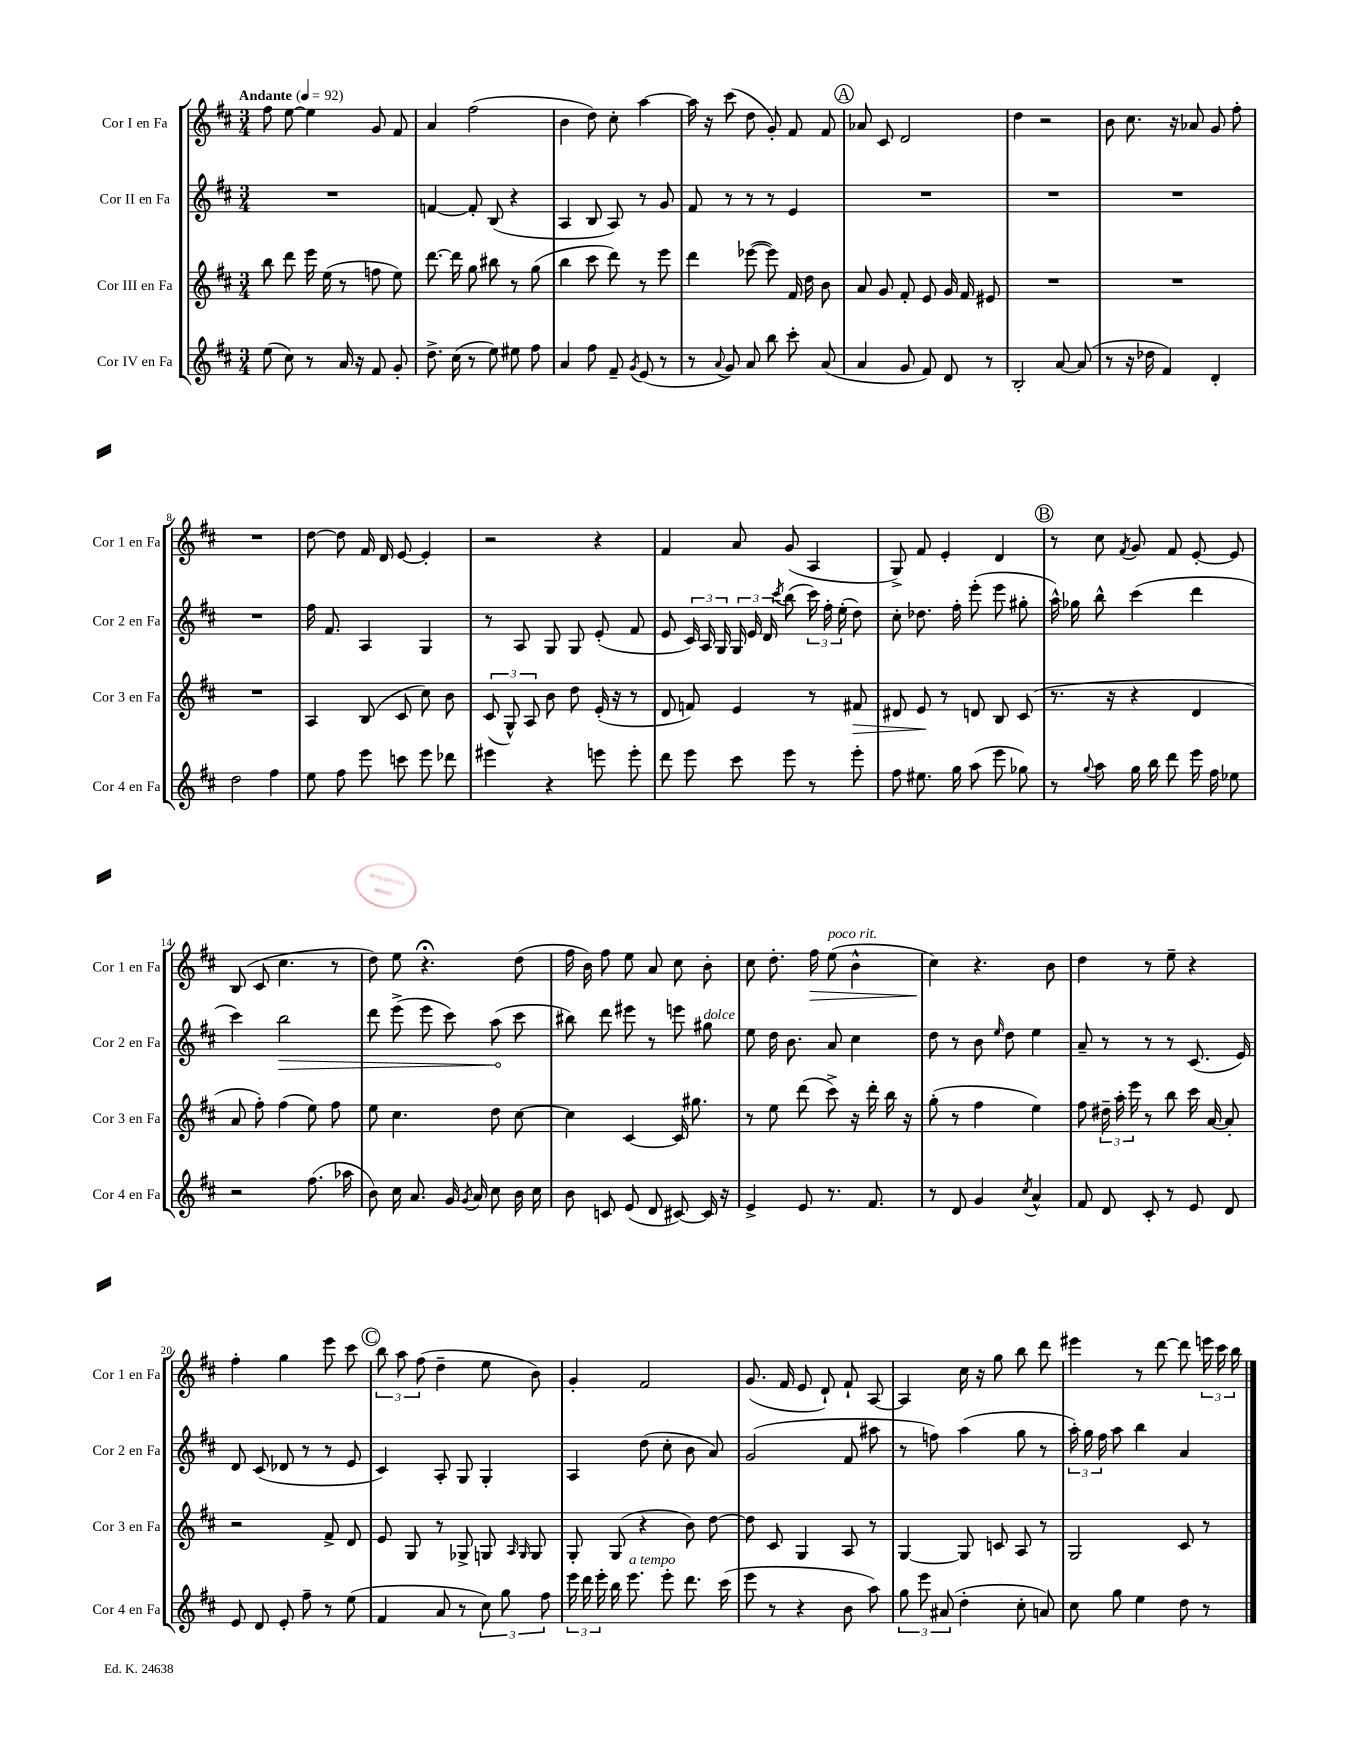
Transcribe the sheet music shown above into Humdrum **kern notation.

**kern	**kern	**kern	**kern
*staff4	*staff3	*staff2	*staff1
*clefG2	*clefG2	*clefG2	*clefG2
*k[f#c#]	*k[f#c#]	*k[f#c#]	*k[f#c#]
*M3/4	*M3/4	*M3/4	*M3/4
*MM92	*MM92	*MM92	*MM92
(8ee	8bb	2.r	8ff#
8cc#)	8ddd	.	[8ee
8r	16eee	.	4ee]
.	(16ee	.	.
16a	8r	.	.
16r	.	.	.
8f#	8ff	.	8g
8g'	8ee)	.	8f#
=	=	=	=
8.dd^	[8.ddd	[4f	4a
(16cc#	16ddd]	.	.
8r	8gg	8f']	(2ff#
8ee)	8bb#	(8B	.
8ee#	8r	4r	.
8ff#	(8gg	.	.
=	=	=	=
4a	4bb	4A	4b
8ff#	8ccc#	8B	8dd)
8f#~	8ddd)	8A)	8cc#'
8qg	.	.	.
(8e	8r	8r	[4aa
8r	8eee	8g	.
=	=	=	=
8r	4ddd	8f#	16aa]
.	.	.	16r
8qqa	.	.	.
8g)	.	8r	(8ccc#
8a	([8eee-	8r	8dd
8bb	8eee-])	8r	8g')
8ccc#'	16f#	4e	8f#
.	16dd	.	.
(8a	8b	.	8f#
=	=	=	=
4a	8a	2.r	8a-
.	8g	.	8c#
8g	8f#'	.	2d
8f#)	8e	.	.
8d	16g	.	.
.	16f#	.	.
8r	8e#	.	.
=	=	=	=
2B'	2.r	2.r	4dd
.	.	.	2r
[8a	.	.	.
(8a]	.	.	.
=	=	=	=
8r	2.r	2.r	8b
16r	.	.	8.cc#
16dd-	.	.	.
4f#)	.	.	.
.	.	.	16r
.	.	.	8a-
4d'	.	.	8g
.	.	.	8ff#'
=	=	=	=
2dd	2.r	2.r	2.r
4ff#	.	.	.
=	=	=	=
8ee	4A	16ff#	[8dd
.	.	8.f#	.
8ff#	.	.	8dd]
8eee	(8B	4A	16f#
.	.	.	16d
8ccc	8c#	.	[8e
8eee	8cc#)	4G	4e']
8ddd-	8b	.	.
=	=	=	=
4eee#	(12c#	8r	2r
.	12G^^)	.	.
.	.	8A	.
.	12A	.	.
4r	8b	8G	.
.	8dd	8G	.
8eee	(16e'	(8e'	4r
.	16r	.	.
8eee'	8r	8f#	.
=	=	=	=
8ddd	8d	8e	4f#
8eee	8f)	24c#)	.
.	.	24A	.
.	.	24G	.
8ccc#	4e	24G	8a
.	.	24e	.
.	.	24d	.
.	.	8qccc#	.
8eee	.	(8bb	(8g
8r	8r	24ccc#)	4A
.	.	24ff#'	.
.	.	(24ee'	.
8eee'	8f#	8dd)	.
=	=	=	=
8ff#	8d#	8cc#'	8G^)
8.ee#	8e	8.dd-	8f#
.	8r	.	4e'
16gg	.	16ff#'	.
(8aa	8d	(8eee'	.
8eee	8B	8eee	4d
8gg-)	(8c#	8gg#'	.
=	=	=	=
8r	8.r	16aa^^)	8r
.	.	16gg-	.
8qqgg	.	.	.
8aa	.	8bb^^	8cc#
.	16r	.	.
.	.	.	8qf#
16gg	4r	(4ccc#	8g
16bb	.	.	.
8ddd	.	.	8f#
16eee	4d	4ddd	[8e'
16ff#	.	.	.
8ee-	.	.	8e]
=	=	=	=
2r	8a	4ccc#)	(8B
.	8ff#')	.	8c#
.	(4ff#	2bb	4.cc#
(8.ff#	8ee)	.	.
.	8ff#	.	8r
16aa-	.	.	.
=	=	=	=
8b)	8ee	8ddd	8dd)
16cc#	4.cc#	(8eee^	8ee
8.a	.	.	.
.	.	8eee	4.r;
16g	.	8ccc#)	.
8qg	.	.	.
16a	.	.	.
8cc#	8dd	(8aa	.
16b	[8cc#	8ccc#	(8dd
16cc#	.	.	.
=	=	=	=
8b	4cc#]	8bb#)	16ff#
.	.	.	16b)
8c	.	8ddd	8ff#
(8e	[4c#	8eee#	8ee
8d	.	8r	8a
[8c#)	16c#]	8eee	8cc#
.	8.gg#	.	.
16c#]	.	8gg#	8b'
16r	.	.	.
=	=	=	=
4e^	8r	8ee	8cc#
.	8ee	16dd	8.dd'
.	.	8.b	.
8e	(8ddd	.	.
.	.	.	16ff#
8.r	8ccc#^)	8a	(8ee
.	16r	4cc#	4b^^
8.f#	16ddd'	.	.
.	16bb	.	.
.	16r	.	.
=	=	=	=
8r	(8gg'	8dd	4cc#)
8d	8r	8r	.
4g	4ff#	8b	4.r
.	.	16qqee	.
.	.	8dd	.
8qcc#	.	.	.
4a^^	4ee)	4ee	.
.	.	.	8b
=	=	=	=
8f#	8ff#	8a~	4dd
8d	24dd#~	8r	.
.	24aa'	.	.
.	24eee	.	.
8c#'	8r	8r	8r
8r	8bb	8r	8ee~
8e	16ccc#	(8.c#	4r
.	[16a	.	.
8d	8a']	.	.
.	.	16e)	.
=	=	=	=
8e	2r	8d	4ff#'
8d	.	(8c#	.
8e'	.	8d-	4gg
8ff#~	.	8r	.
8r	8f#^	8r	8eee
(8ee	8d	8e	8ccc#
=	=	=	=
4f#	8e	4c#)	12bb
.	.	.	12aa
.	8G	.	.
.	.	.	(12ff#
8a	8r	8A'	4dd~
8r	8G-^	8G	.
12cc#)	8G	4G'	8ee
12gg	.	.	.
.	16qqA	.	.
.	16qqG	.	.
.	8G	.	8b)
12ff#	.	.	.
=	=	=	=
24eee	8G'	4A	4g'
24ddd	.	.	.
24eee'	.	.	.
16bb	(8G	.	.
8.eee	.	.	.
.	4r	(8dd	2f#
8eee'	.	8cc#'	.
8.ddd	8b)	8b	.
.	[8dd	8a)	.
(16ccc#	.	.	.
=	=	=	=
8eee	8dd]	(2g	(8.g
8r	8c#	.	.
.	.	.	16f#
4r	4G	.	8e
.	.	.	8d`)
8b	8A	8f#	8f#`
8aa)	8r	8aa#	[8A
=	=	=	=
12gg	[4G	8r	4A]
12eee	.	.	.
.	.	8ff)	.
(12a#	.	.	.
4dd'	8G]	(4aa	16cc#
.	.	.	16r
.	8c	.	8gg
8cc#'	8A	8gg	8bb
8a)	8r	8r	8ddd
=	=	=	=
8cc#	2G	24aa')	4eee#
.	.	24gg	.
.	.	24ff#	.
8gg	.	8aa	.
4ee	.	4bb	8r
.	.	.	[8ddd
8dd	8c#	4a	8ddd]
8r	8r	.	24eee
.	.	.	24ccc#
.	.	.	24bb
==	==	==	==
*-	*-	*-	*-
